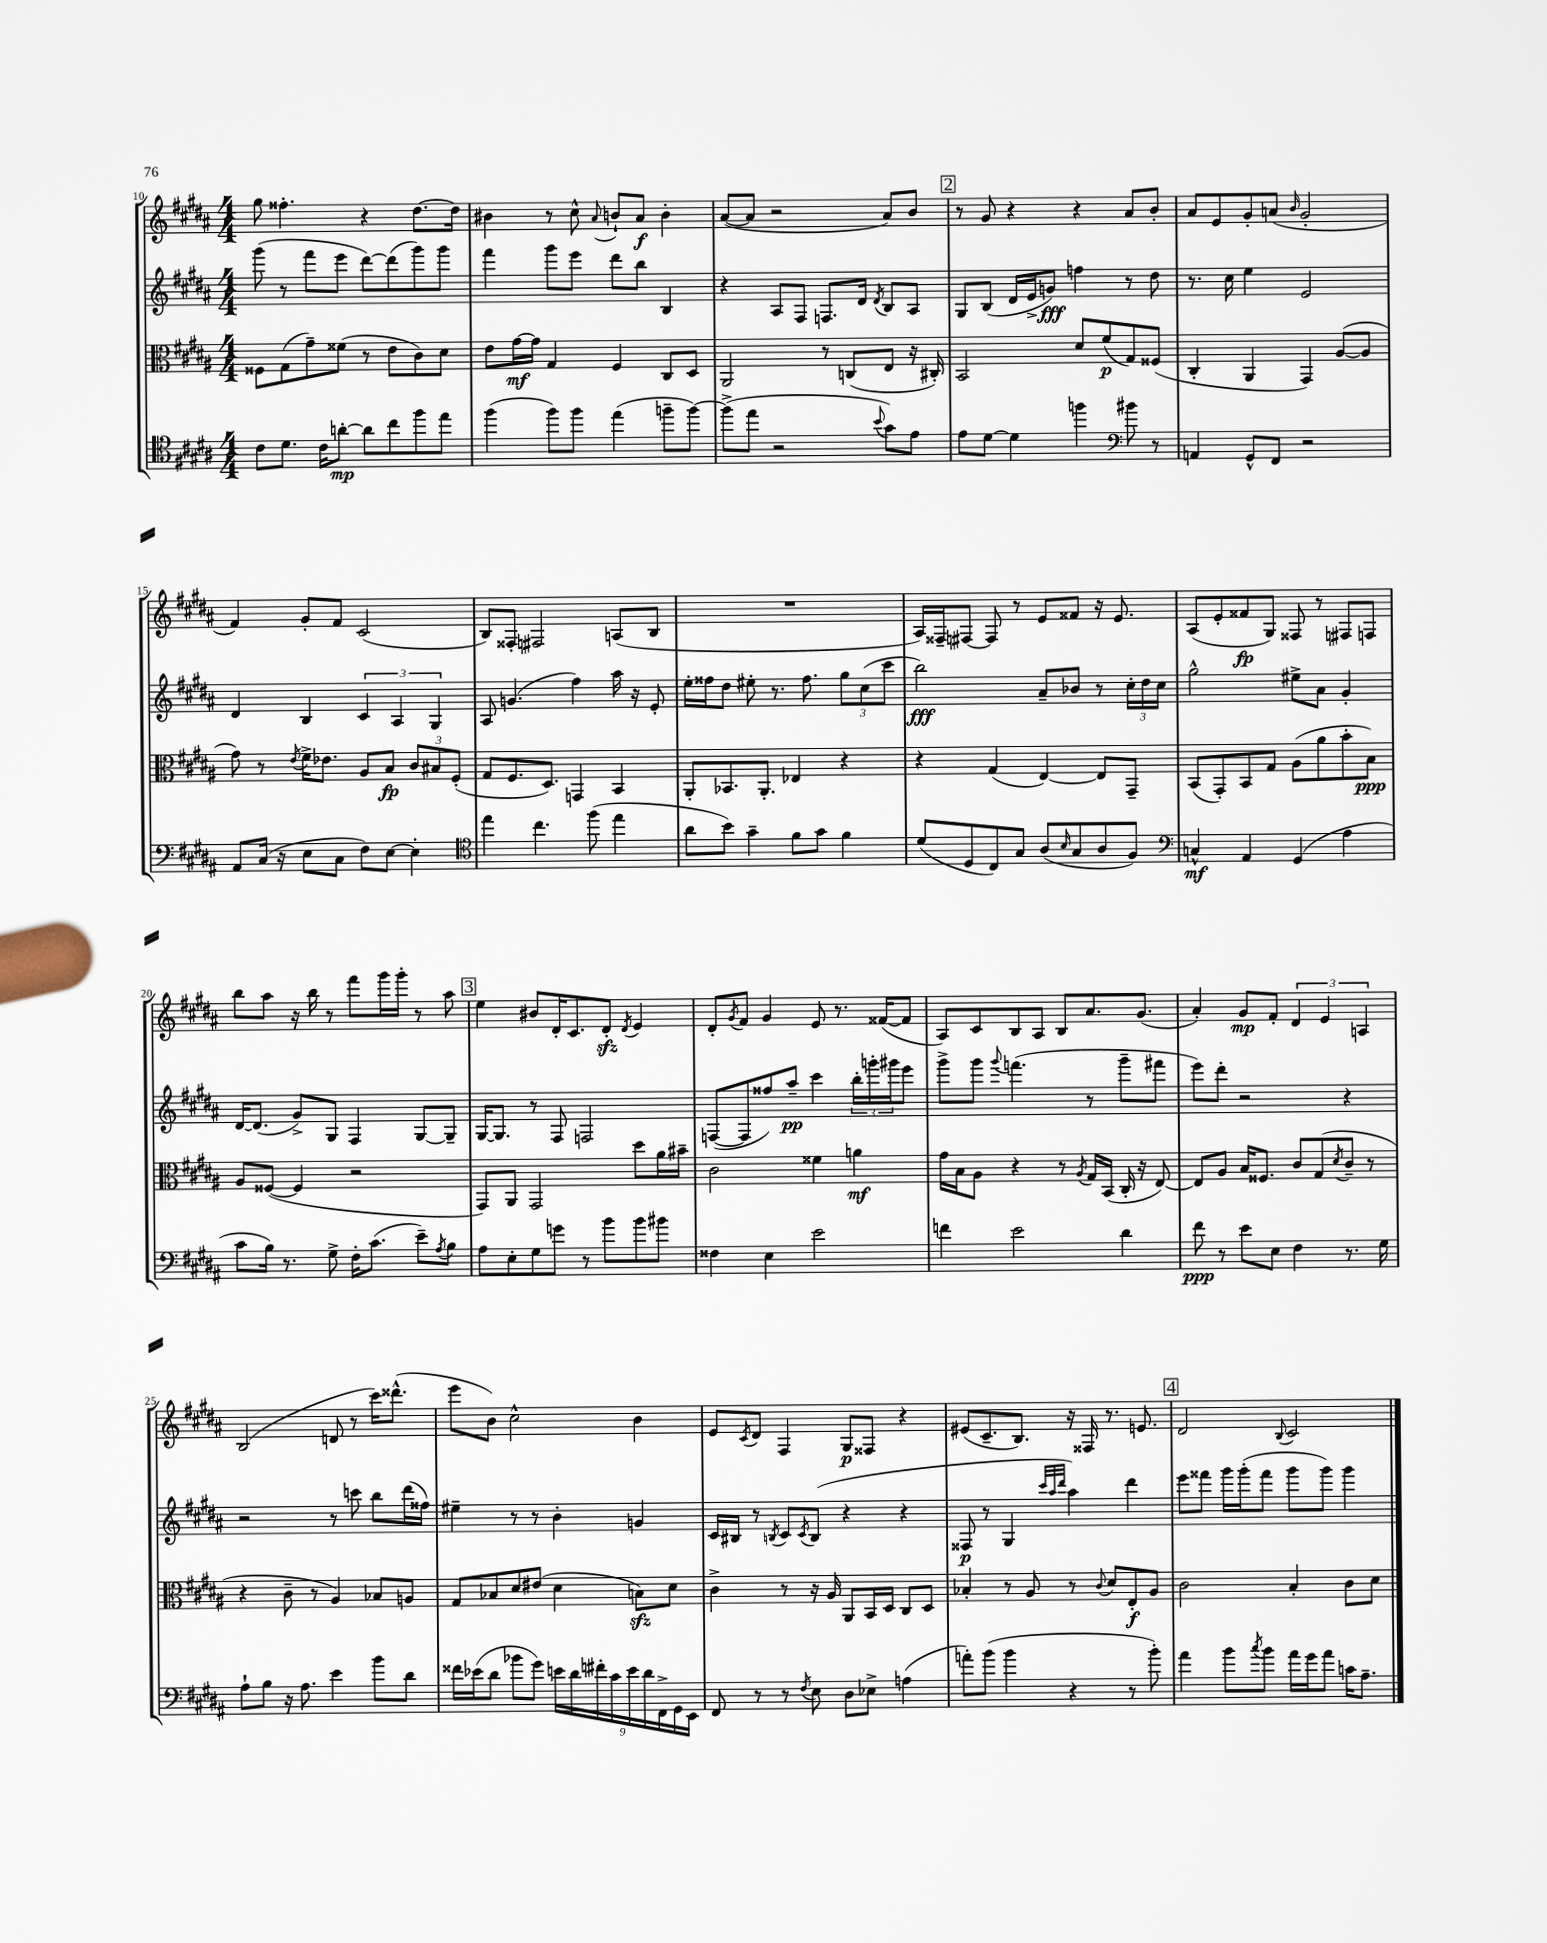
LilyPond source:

<<
\new StaffGroup <<
\new Staff = "s0" {
    \clef treble \key b \major \numericTimeSignature \time 4/4
    gis''8 fisis''4.-. r4 dis''8.~ dis''16 |
    bis'4 r8 cis''8-^ \appoggiatura { ais'8 } b'8-! ais'8\f b'4-. |
    ais'8~( ais'8 r2 ais'8) b'8 |
    \mark \markup { \box "2" } r8 gis'8 r4 r4 ais'8 b'8-. |
    ais'8 e'8 gis'8-. a'8( \grace { b'16 } gis'2-. |
    fis'4) gis'8-. fis'8 cis'2( |
    b8) fisis8-. fis2 a8( b8 |
    R1 |
    ais16) fisis16-- fis8~ fis8 r8 e'8 fisis'8 r16 e'8. |
    ais8( e'8-. fisis'8\fp gis8) fisis8 r8 fis8 f8 |
    b''8 ais''8 r16 b''16 r8 fis'''8 gis'''16 gis'''16-. r8 ais''8 |
    \mark \markup { \box "3" } e''4 bis'8 dis'16-. cis'8. dis'8-.\sfz \acciaccatura { dis'8 } e'4 |
    dis'8-. \acciaccatura { gis'8 } fis'8 gis'4 e'8 r8. fisis'16~( fisis'8 |
    ais8) cis'8 b8 ais8 b8 ais'8. gis'8.( |
    ais'4-.) gis'8\mp fis'8-. \tuplet 3/2 { dis'4 e'4 a4 } |
    b2( d'8 r8 cis'''16) disis'''8.-^( |
    e'''8 b'8) cis''2-^ b'4 |
    e'8 \acciaccatura { cis'8 } dis'8 fis4 gis8\p fisis8 r4 |
    eis'8( cis'8.-- b8.) r16 fisis16 r8. e'8. |
    \mark \markup { \box "4" } dis'2 \appoggiatura { b8 } cis'2 \bar "|." |
}
\new Staff = "s1" {
    \clef treble \key b \major \numericTimeSignature \time 4/4
    gis'''8( r8 fis'''8 e'''8 dis'''8~) dis'''8( gis'''8) gis'''8 |
    fis'''4 gis'''8 e'''8 dis'''8 b''8 b4 |
    r4 ais8 fis8 f8. dis'16 \acciaccatura { dis'8 } b8 ais8 |
    \mark \markup { \box "2" } gis8 b8( dis'16 e'16-> g'8\fff) f''4 r8 dis''8 |
    r8. cis''16 e''4 e'2 |
    dis'4 b4 \tuplet 3/2 { cis'4 ais4 gis4 } |
    ais8 g'4.( fis''4) ais''16 r16 e'8-. |
    e''16-. fisis''16 dis''8 eis''8-. r8. fisis''8. \tuplet 3/2 { gis''8 cis''8( cis'''8 } |
    b''2\fff) ais'8-- bes'8 r8 \tuplet 3/2 { cis''16-. dis''16 cis''16 } |
    gis''2-^ eis''8-> ais'8 gis'4-. |
    dis'16~ dis'8.( gis'8->) gis8 fis4 gis8~ gis8-- |
    \mark \markup { \box "3" } gis16~ gis8. r8 fis8 f2 |
    f8~( f8 fisis''8) ais''8--\pp cis'''4 \tuplet 3/2 { b''16-. g'''16-. gis'''16 } e'''8 |
    gis'''8-> gis'''8 \appoggiatura { gis'''8 } f'''4.( r8 gis'''8-- fis'''8 |
    e'''8) dis'''8-. r2 r4 |
    r2 r8 c'''8 b''8 dis'''16( fisis''16) |
    eis''4-- r8 r8 b'4-. g'4 |
    cis'16 bis16 r8 \acciaccatura { b8 } cis'8 \acciaccatura { cis'8 } b8( r4 r4 |
    fisis8\p r8 gis4 \grace { cis'''32 ais''32 dis'''32 } ais''4) dis'''4 |
    \mark \markup { \box "4" } e'''8 fisis'''8 gis'''16 gis'''16-.( fisis'''8 gis'''8 gis'''8) gis'''4 \bar "|." |
}
\new Staff = "s2" {
    \clef alto \key b \major \numericTimeSignature \time 4/4
    fisis8 gis8( gis'8--) fisis'8( r8 e'8 cis'8) dis'8 |
    e'8 gis'16~\mf gis'16 gis4 fis4 cis8 dis8 |
    ais,2 r8 c8( e8 r16 cis16-.) |
    \mark \markup { \box "2" } b,2 dis'8 fis'8\p( gis8) fisis8( |
    cis4-. ais,4 gis,4) ais8~( ais8 |
    gis'8) r8 \acciaccatura { e'8 } fis'16-> ees'8. ais8 b8\fp \tuplet 3/2 { cis'8 bis8 fis8-.( } |
    gis8 fis8. dis8.) g,4 b,4 |
    ais,8-. bes,8. ais,8.-. ees4 r4 |
    r4 gis4( e4~) e8 gis,8-- |
    b,8( gis,8-.) b,8 gis8 ais8( ais'8 b'8-. b8\ppp) |
    ais8 fisis8~( fisis4 r2 |
    \mark \markup { \box "3" } gis,8) ais,8 gis,2 dis''8 ais'16 bis'16-- |
    cis'2 fisis'4 a'4\mf |
    gis'16 b16 ais8 r4 r8 \acciaccatura { ais8 } gis16 b,16( cis16-. r16 e8~) |
    e8 ais8 b16 fisis8. cis'8 gis8( \acciaccatura { dis'8 } cis'8-- r8 |
    r4 cis'8-- r8 ais4) bes8 a8 |
    gis8 bes8 dis'8 eis'8( dis'4 b8\sfz) dis'8 |
    cis'4-> r8 r16 ais16 ais,8 b,16 dis16 cis8 dis8 |
    bes4-. r8 ais8 r8 \appoggiatura { cis'8 } dis'8 e8-.\f ais8 |
    \mark \markup { \box "4" } cis'2 b4-. cis'8 dis'8 \bar "|." |
}
\new Staff = "s3" {
    \clef tenor \key b \major \numericTimeSignature \time 4/4
    cis'8 dis'8. cis'16 a'8~-.\mp a'8 cis''8 fis''8 e''8 |
    fis''4( fis''8) fis''8 e''4( f''8-- f''8~) |
    f''8->( e''8 r2 \appoggiatura { b'8 } gis'8) e'8 |
    \mark \markup { \box "2" } e'8 dis'8~ dis'4 f''4 \clef bass bis'8 r8 |
    a,4 gis,8-^ fis,8 r2 |
    ais,8 cis16( r16 e8 cis8 fis8) e8~ e4-. |
    \clef tenor e''4 cis''4. fis''8( e''4 |
    ais'8 b'8) gis'4-- fis'8 gis'8 fis'4 |
    dis'8( dis8 cis8) gis8 ais8( \grace { b16 } gis8 ais8 fis8) |
    \clef bass c4-^\mf ais,4 gis,4( ais4 |
    cis'8 b16) r8. gis8-> fis16-. cis'8.( e'8--) \acciaccatura { ais8 } b8 |
    \mark \markup { \box "3" } ais8 e8-. gis8 g'8 r8 b'8 b'8 bis'8 |
    fisis4 e4 e'2 |
    f'4 e'2 dis'4 |
    fis'8\ppp r8 e'8 e8 fis4 r8. gis16 |
    ais8-! b8 r16 ais8. e'4 b'8 dis'8 |
    fisis'16 ees'16( dis'8 bes'8 gis'8) \tuplet 9/8 { e'16 dis'16 fis'16-. cis'16 e'16 dis'16 fis,16-> gis,16 e,16 } |
    fis,8 r8 r8 \acciaccatura { fis8 } e8 dis8 ees8-> a4( |
    a'8-.) b'8( b'4 r4 r8 b'8-.) |
    \mark \markup { \box "4" } ais'4 b'8 \acciaccatura { cis''8 } b'8 ais'16 gis'16 ais'8 c'16 ais8.-- \bar "|." |
}
>>
>>
\layout { \context { \Score currentBarNumber = #10 } }
